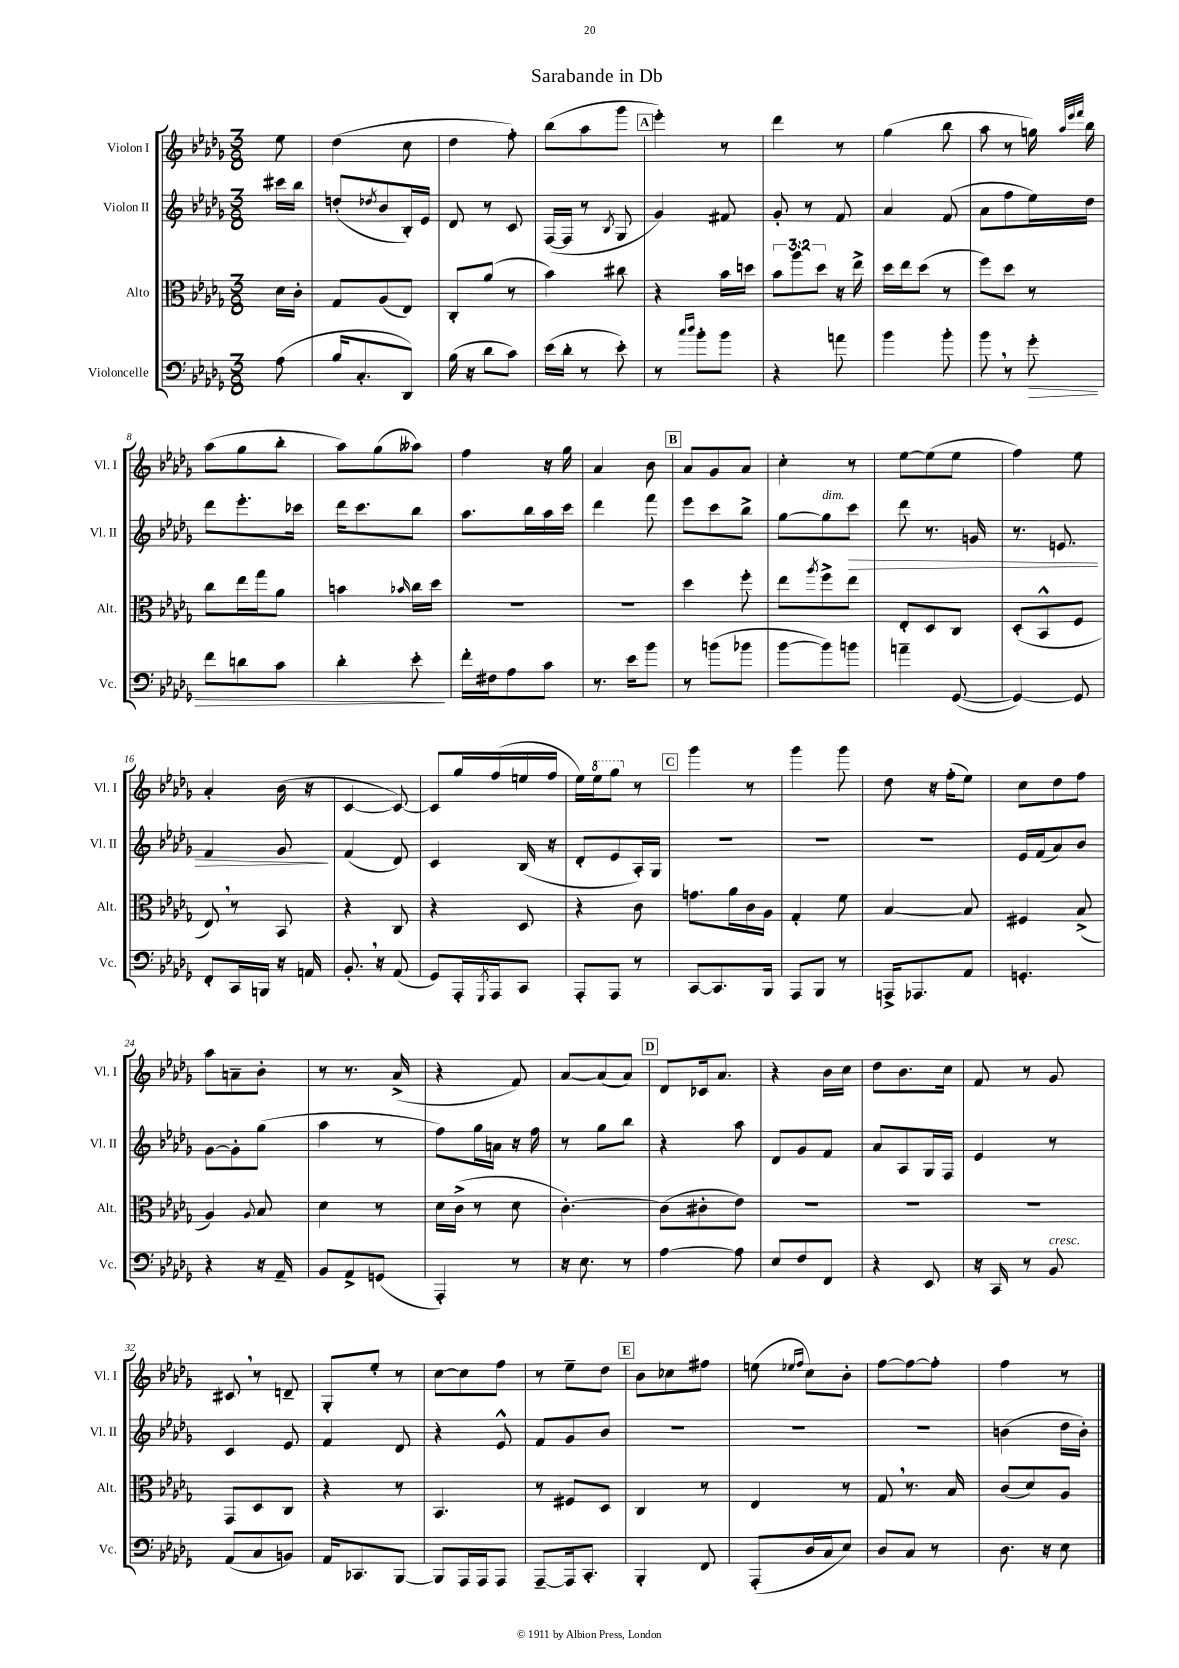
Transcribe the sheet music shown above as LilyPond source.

\header { title = "Sarabande in Db" }
<<
\new StaffGroup <<
\new Staff = "s0" \with { instrumentName = "Violon I" shortInstrumentName = "Vl. I" } {
    \clef treble \key des \major \numericTimeSignature \time 3/8 \partial 8
    ees''8 |
    des''4( c''8 |
    des''4 f''8-.) |
    bes''8( aes''8 ges'''8 |
    \mark \markup { \box "A" } ees'''4-.) r8 |
    des'''4 r8 |
    ges''4( bes''8 |
    aes''8 r8 g''16) \grace { aes''32 ees'''32 f'''32 } bes''16 |
    aes''8( ges''8 bes''8-. |
    aes''8) ges''8( aeses''8) |
    f''4 r16 ges''16 |
    aes'4 bes'8 |
    \mark \markup { \box "B" } aes'8 ges'8 aes'8 |
    c''4-. r8 |
    ees''8~ ees''8( ees''8 |
    f''4) ees''8 |
    aes'4-. bes'16( r16 |
    c'4~ c'8~) |
    c'8 ges''16 f''16( e''16 f''16 |
    ees''16) \ottava #1 ees'''16 ges'''8 \ottava #0 r8 |
    \mark \markup { \box "C" } ges'''4 r8 |
    ges'''4 ges'''8 |
    des''8 r16 f''16-.( ees''8) |
    c''8 des''8 f''8 |
    aes''8 a'8-- bes'8-. |
    r8 r8. aes'16->( |
    r4 f'8) |
    aes'8~ aes'8( aes'8) |
    \mark \markup { \box "D" } des'8 ces'16 aes'8. |
    r4 bes'16 c''16 |
    des''8 bes'8. c''16 |
    f'8 r8 ges'8 |
    cis'8 \breathe r8 d'8-- |
    ges8-. ees''8-. r8 |
    c''8~ c''8 f''8 |
    r8 ees''8-- des''8 |
    \mark \markup { \box "E" } bes'8 ces''8 fis''8 |
    e''8( \grace { ees''16 f''16 } c''8) bes'8-. |
    f''8~ f''8~ f''8-. |
    f''4 r8 \bar "|." |
}
\new Staff = "s1" \with { instrumentName = "Violon II" shortInstrumentName = "Vl. II" } {
    \clef treble \key des \major \numericTimeSignature \time 3/8 \partial 8
    cis'''16 bes''16 |
    d''8-.( \acciaccatura { des''8 } bes'8 bes16-.) ees'16 |
    des'8 r8 c'8 |
    f16~( f16 r8 \acciaccatura { bes8 } ges8 |
    \mark \markup { \box "A" } ges'4) fis'8 |
    ges'8-. r8 f'8 |
    aes'4 f'8( |
    aes'8 f''8 ees''16) des''16 |
    des'''8 ees'''8.-. ces'''16 |
    des'''16 c'''8. bes''8 |
    aes''8. bes''16 aes''16 c'''16 |
    des'''4 f'''8 |
    \mark \markup { \box "B" } ees'''8 c'''8 bes''8-> |
    ges''8~ ges''8^\markup { \italic "dim." } c'''8\> |
    des'''8 r8. g'16 |
    r8. e'8. |
    f'4 ges'8\! |
    f'4( des'8) |
    c'4 bes16( r16 |
    des'8-. ees'8 aes16-.) ges16 |
    \mark \markup { \box "C" } R4. |
    R4. |
    R4. |
    ees'16 f'16( aes'8) bes'8 |
    ges'8~ ges'8-. ges''8( |
    aes''4 r8 |
    f''8) ges''16 a'16 r16 f''16 |
    r8 ges''8 bes''8 |
    \mark \markup { \box "D" } r4 aes''8 |
    des'8 ges'8 f'8 |
    aes'8 aes8 ges16 f16 |
    ees'4 r8 |
    c'4 ees'8 |
    f'4 des'8 |
    r4 ees'8-^ |
    f'8 ges'8 bes'8 |
    \mark \markup { \box "E" } R4. |
    R4. |
    R4. |
    b'4( des''16 b'16-.) \bar "|." |
}
\new Staff = "s2" \with { instrumentName = "Alto" shortInstrumentName = "Alt." } {
    \clef alto \key des \major \numericTimeSignature \time 3/8 \override Staff.TupletNumber.text = #tuplet-number::calc-fraction-text \partial 8
    des'16 c'16-. |
    ges8 aes8( ees8) |
    c8-. aes'8( r8 |
    bes'4) cis''8 |
    \mark \markup { \box "A" } r4 bes'16 d''16 |
    \tuplet 3/2 { bes'8 aes''8 des''8 } r16 ees''16-> |
    des''16 ees''16 des''8( r8 |
    f''8) des''8 r8 |
    c''8 ees''16 ges''16 aes'8 |
    b'4 \grace { bes'16 } c''16 des''16 |
    R4. |
    R4. |
    \mark \markup { \box "B" } des''4 f''8-. |
    ees''8 \acciaccatura { aes''8 } f''8-> ees''8 |
    ees8-. des8 c8 |
    des8-.( bes,8-^ f8 |
    ees8) \breathe r8 bes,8 |
    r4 c8 |
    r4 des8 |
    r4 c'8 |
    \mark \markup { \box "C" } g'8. aes'16 c'16 aes16 |
    ges4-. f'8 |
    bes4~ bes8 |
    fis4 bes8->( |
    aes4) \appoggiatura { aes8 } bes8 |
    des'4 r8 |
    des'16 c'16->( r8 des'8 |
    c'4.~-.) |
    \mark \markup { \box "D" } c'8( cis'8-. ees'8) |
    R4. |
    R4. |
    R4. |
    ges,8 des8 c8 |
    r4 r8 |
    bes,4. |
    r8 fis8 des8 |
    \mark \markup { \box "E" } c4 r8 |
    ees4 r8 |
    ges8 \breathe r8. bes16 |
    c'8( des'8) aes8 \bar "|." |
}
\new Staff = "s3" \with { instrumentName = "Violoncelle" shortInstrumentName = "Vc." } {
    \clef bass \key des \major \numericTimeSignature \time 3/8 \partial 8
    aes8( |
    bes16 c8.-. des,8) |
    bes16( r16 des'8 c'8) |
    ees'16( des'16-. r8 ees'8-.) |
    \mark \markup { \box "A" } r8 \grace { c''16 des''16 } bes'8-. bes'8 |
    r4 a'8 |
    bes'4 bes'8-. |
    bes'8 \breathe r8 ges'8-.\> |
    f'8 d'8 c'8 |
    des'4-. ees'8-.\! |
    f'16-. fis16 aes8 c'8 |
    r8. ees'16 bes'8 |
    \mark \markup { \box "B" } r8 b'8( bes'8 |
    bes'8~ bes'8) b'8 |
    a'4-- ges,8~( |
    ges,4~) ges,8 |
    f,8-. c,16 b,,16 r16 a,16 |
    bes,8.-. \breathe r16 aes,8( |
    ges,8) aes,,16-. \acciaccatura { ges,,8 } aes,,16 c,8 |
    aes,,8-. aes,,8 r8 |
    \mark \markup { \box "C" } c,8~ c,8. bes,,16 |
    aes,,8 bes,,8 r8 |
    a,,16-> aes,,8. aes,8 |
    g,4.-. |
    r4 r16 aes,16-- |
    bes,8 aes,8-> g,8( |
    aes,,4-.) r8 |
    r16 ees8. r8 |
    \mark \markup { \box "D" } aes4~ aes8 |
    ees8 f8 f,8 |
    r4 ees,8 |
    r16 c,16 r8 bes,8^\markup { \italic "cresc." } |
    aes,8( c8 b,8) |
    aes,16 ces,8. bes,,8~ |
    bes,,8 aes,,16 aes,,16 aes,,8 |
    aes,,8~-- aes,,16 c,8.-. |
    \mark \markup { \box "E" } bes,,4-. f,8 |
    aes,,8-.( des16 c16 ees8) |
    des8 c8 r8 |
    des8. r16 ees8 \bar "|." |
}
>>
>>
